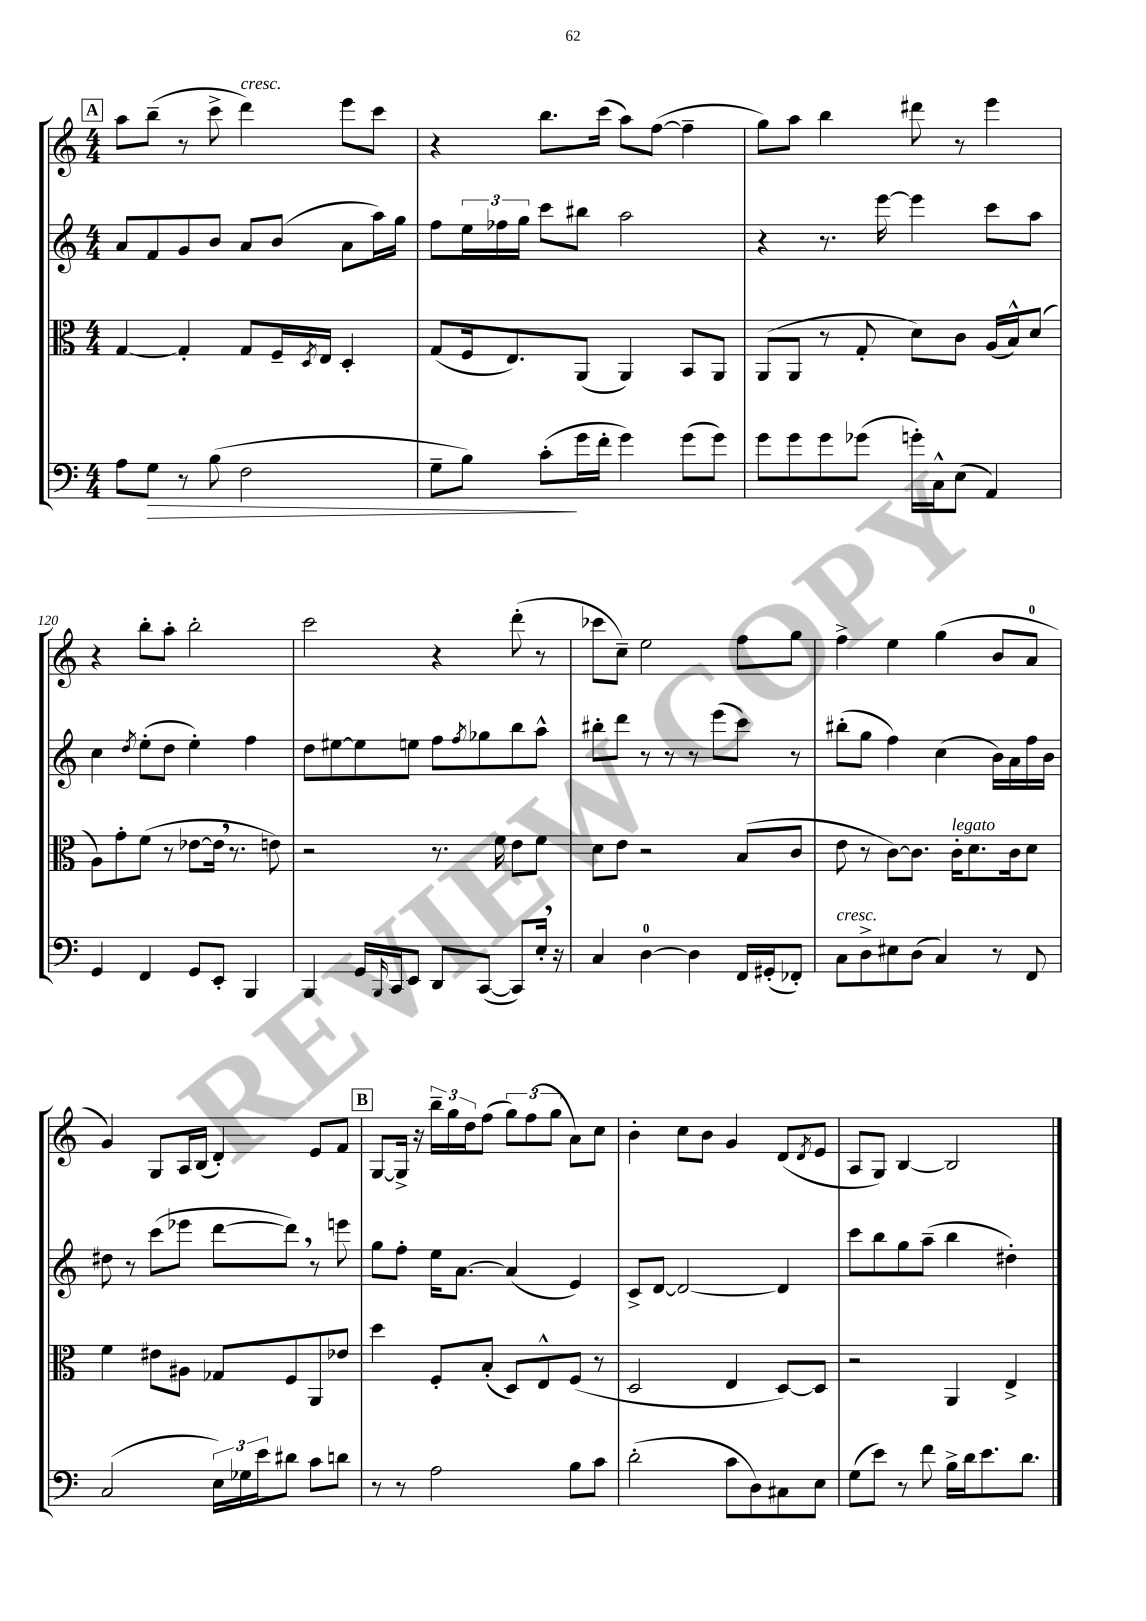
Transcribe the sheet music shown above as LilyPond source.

<<
\new StaffGroup <<
\new Staff = "s0" {
    \clef treble \key c \major \numericTimeSignature \time 4/4
    \mark \markup { \box "A" } a''8 b''8--( r8 c'''8-> d'''4^\markup { \italic "cresc." }) e'''8 c'''8 |
    r4 b''8. c'''16( a''8) f''8~( f''4-- |
    g''8) a''8 b''4 dis'''8 r8 e'''4 |
    r4 b''8-. a''8-. b''2-. |
    c'''2 r4 d'''8-.( r8 |
    ces'''8 c''8--) e''2 f''8 g''8 |
    f''4-> e''4 g''4( b'8 a'8-0 |
    g'4) g8 a16 b16( d'4-.) e'8 f'8 |
    \mark \markup { \box "B" } g8~ g16-> r16 \tuplet 3/2 { b''16-- g''16 d''16 } f''8( \tuplet 3/2 { g''8) f''8( g''8 } a'8) c''8 |
    b'4-. c''8 b'8 g'4 d'8( \acciaccatura { d'8 } e'8 |
    a8 g8) b4~ b2 \bar "|." |
}
\new Staff = "s1" {
    \clef treble \key c \major \numericTimeSignature \time 4/4
    \mark \markup { \box "A" } a'8 f'8 g'8 b'8 a'8 b'8( a'8 a''16) g''16 |
    f''8 \tuplet 3/2 { e''16 fes''16 g''16 } c'''8 bis''8 a''2 |
    r4 r8. e'''16~ e'''4 c'''8 a''8 |
    c''4 \acciaccatura { d''8 } e''8-.( d''8 e''4-.) f''4 |
    d''8 eis''8~ eis''8 e''8 f''8 \acciaccatura { f''8 } ges''8 b''8 a''8-^ |
    bis''8-. d'''8 r8 r8 r8 e'''8( c'''8) r8 |
    bis''8-.( g''8 f''4) c''4( b'16) a'16 f''16 b'16 |
    dis''8 r8 c'''8( ees'''8 d'''8~ d'''8) \breathe r8 e'''8 |
    \mark \markup { \box "B" } g''8 f''8-. e''16 a'8.~ a'4( e'4) |
    c'8-> d'8~ d'2~ d'4 |
    c'''8 b''8 g''8 a''8--( b''4 dis''4-.) \bar "|." |
}
\new Staff = "s2" {
    \clef alto \key c \major \numericTimeSignature \time 4/4
    \mark \markup { \box "A" } g4~ g4-. g8 f16-- \acciaccatura { d8 } e16 d4-. |
    g8( f16 e8.) a,8( a,4) b,8 a,8 |
    a,8( a,8 r8 g8-. d'8) c'8 a16( b16-^) d'8( |
    a8) g'8-. f'8( r8 ees'8~ ees'16 \breathe r8. e'8) |
    r2 r8. f'16 e'8 f'8 |
    d'8 e'8 r2 b8( c'8 |
    e'8 r8 c'8~) c'8. c'16-.^\markup { \italic "legato" } d'8. c'16 d'8 |
    f'4 eis'8 ais8 ges8 f8 a,8 ees'8 |
    \mark \markup { \box "B" } d''4 f8-. b8-.( d8) e8-^ f8( r8 |
    d2 e4 d8~) d8 |
    r2 a,4 e4-> \bar "|." |
}
\new Staff = "s3" {
    \clef bass \key c \major \numericTimeSignature \time 4/4
    \mark \markup { \box "A" } a8 g8\> r8 b8( f2 |
    g8-- b8) c'8-.\!( g'16 f'16-. g'4) g'8( g'8) |
    g'8 g'8 g'8 ges'8( g'16-.) c16-^ e8( a,4) |
    g,4 f,4 g,8 e,8-. b,,4 |
    b,,4 g,16 \grace { b,,16 } c,16 e,8 d,8 c,8~( c,8) e16-. \breathe r16 |
    c4 d4-0~ d4 f,16 gis,16-.( fes,8-.) |
    c8^\markup { \italic "cresc." } d8-> eis8 d8( c4) r8 f,8 |
    c2( \tuplet 3/2 { e16) ges16 e'16 } dis'8 c'8 d'8 |
    \mark \markup { \box "B" } r8 r8 a2 b8 c'8 |
    d'2-.( c'8 d8) cis8 e8 |
    g8( e'8) r8 f'8 b16-> d'16 e'8. d'8. \bar "|." |
}
>>
>>
\layout { \context { \Score currentBarNumber = #117 \override BarNumber.break-visibility = ##(#f #t #t) barNumberVisibility = #(every-nth-bar-number-visible 5) } }
